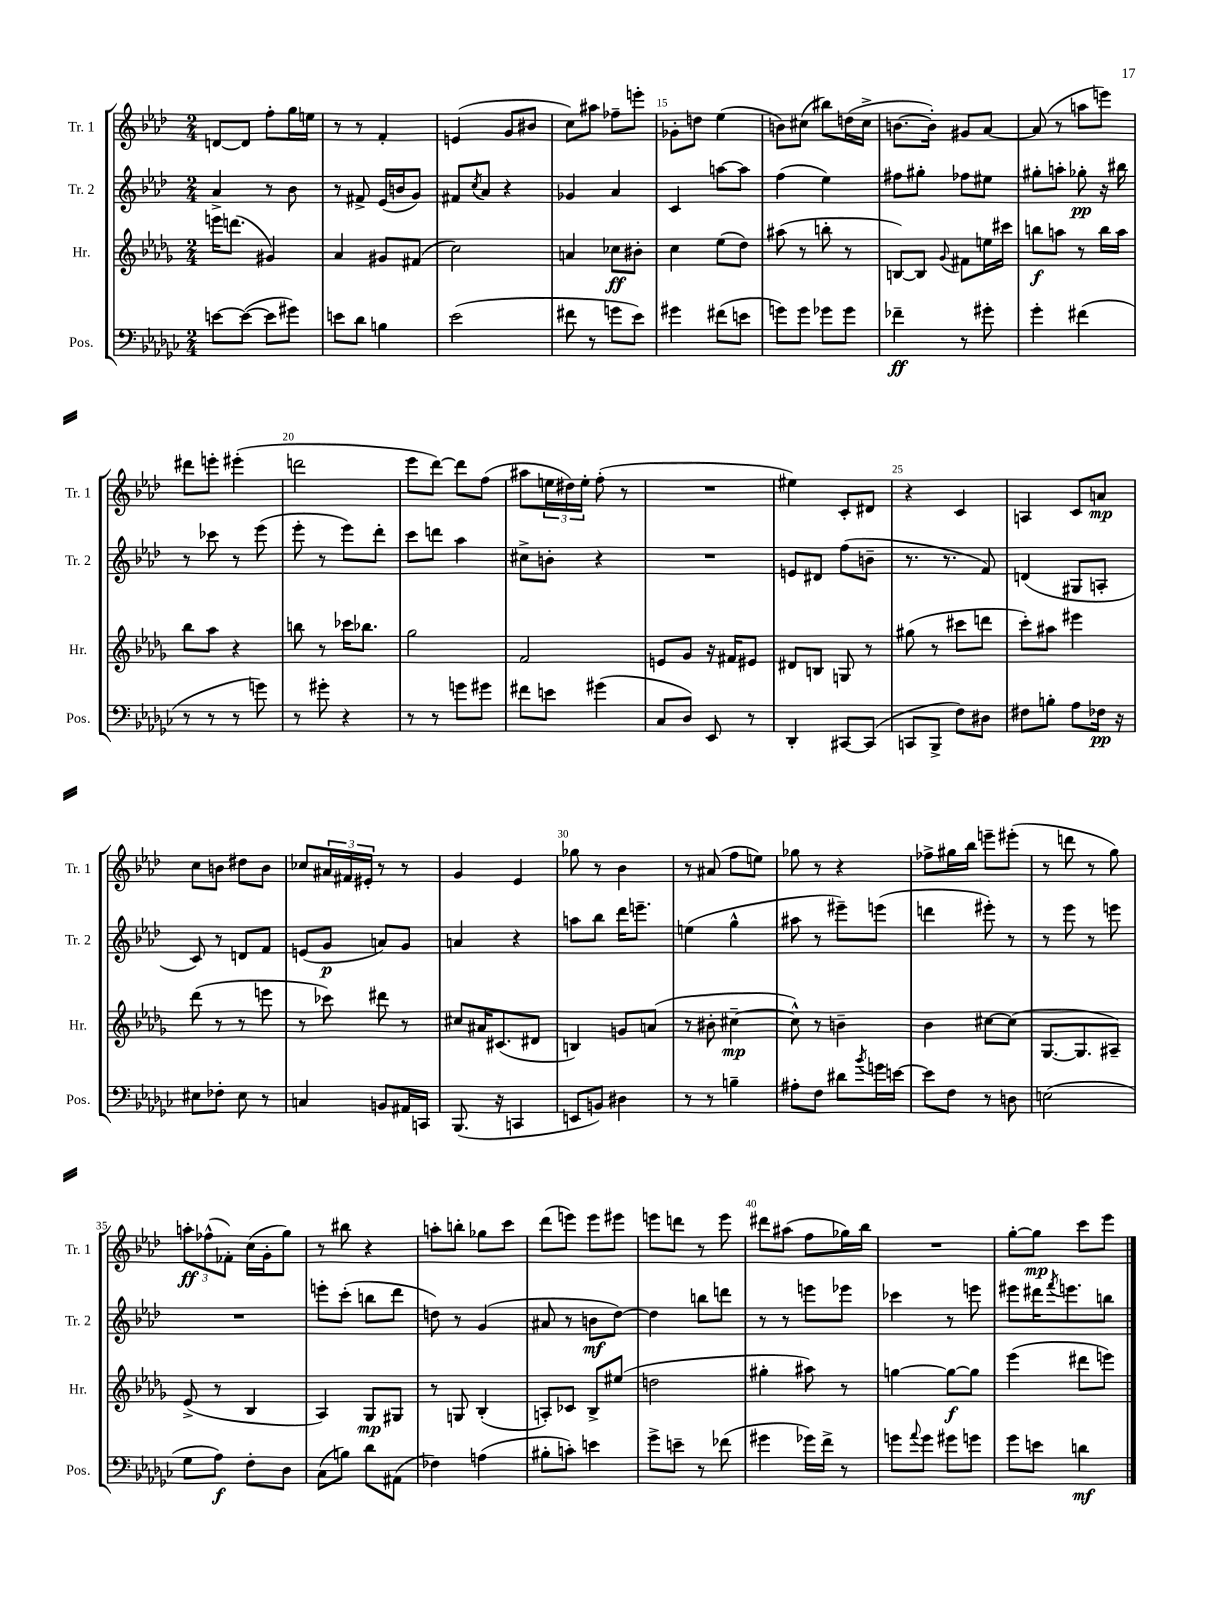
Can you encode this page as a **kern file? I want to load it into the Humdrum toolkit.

**kern	**kern	**kern	**kern
*staff4	*staff3	*staff2	*staff1
*clefF4	*clefG2	*clefG2	*clefG2
*k[b-e-a-d-g-c-]	*k[b-e-a-d-g-]	*k[b-e-a-d-]	*k[b-e-a-d-]
*M2/4	*M2/4	*M2/4	*M2/4
[8e	16eee	4a-^	[8d
.	(8.ddd	.	.
(8e_	.	.	8d]
8e]	4g#)	8r	8ff'
8g#)	.	8b-	16gg
.	.	.	16ee
=	=	=	=
8e	4a-	8r	8r
8d-	.	8f#^	8r
4B	8g#	(16e-	4f'
.	.	16b	.
.	(8f#	8g)	.
=	=	=	=
(2e-	2cc)	8f#	(4e
.	.	8qcc	.
.	.	8a-	.
.	.	4r	8g
.	.	.	8b#
=	=	=	=
8f#	4a	4g-	8cc)
8r	.	.	8aa#
8g	8cc-	4a-	8ff-~
8e-)	8b#'	.	8eee'
=	=	=	=
4g#	4cc	4c	8g-'
.	.	.	8dd
(8f#	(8ee-	[8aa	(4ee-
8e	8dd-)	8aa]	.
=	=	=	=
8g)	(8aa#	(4ff	8b)
8g	8r	.	(8cc#
8g-	8bb'	4ee-)	8bb#)
8g-	8r	.	(16dd
.	.	.	16cc#^
=	=	=	=
4f-~	[8B)	8ff#	[8.b
.	8B]	8gg#'	.
.	.	.	16b'])
.	8qqg-	.	.
8r	8f#	8ff-	8g#
8g#'	16ee	8ee#	[8a-
.	16ccc#	.	.
=	=	=	=
4g-'	8bb	8gg#'	(8a-]
.	8aa	8aa'	8r
(4f#	8r	8gg-'	8aa
.	16bb	16r	8eee)
.	16aa	16bb#	.
=	=	=	=
8r	8bb-	8r	8ddd#
8r	8aa-	8ccc-	8eee'
8r	4r	8r	(4eee#'
8g)	.	(8eee-	.
=	=	=	=
8r	8bb	8eee-'	2ddd
8g#'	8r	8r	.
4r	16ccc-	8eee-)	.
.	8.bb-	.	.
.	.	8ddd-'	.
=	=	=	=
8r	2gg-	8ccc	8eee-
8r	.	8ddd	[8ddd-)
8g	.	4aa-	8ddd-]
8g#	.	.	(8ff
=	=	=	=
8f#	2f	8cc#^	8aa#
8e	.	8b'	24ee
.	.	.	24dd#)
.	.	.	24ee'
(4g#	.	4r	(8ff'
.	.	.	8r
=	=	=	=
8C-	8e	2r	2r
8D-)	8g-	.	.
8EE-	16r	.	.
.	16f#	.	.
8r	8e#	.	.
=	=	=	=
4DD-'	8d#	8e	4ee#)
.	8B	8d#	.
[8CC#	8G	(8ff	8c'
(8CC#]	8r	8b~	8d#
=	=	=	=
8CC	(8gg#	8.r	4r
8BBB-^	8r	.	.
.	.	8.r	.
8F)	8ccc#	.	4c
8D#	8ddd	8f)	.
=	=	=	=
8F#	8ccc')	(4d	4A
8B'	8aa#	.	.
8A-	4eee#	8G#	8c
16F-	.	8A'	8a
16r	.	.	.
=	=	=	=
8E#	(8ddd-	8c)	8cc
8F-'	8r	8r	8b
8E#	8r	8d	8dd#
8r	8eee	8f	8b
=	=	=	=
4C	8r	(8e	8cc-
.	8ccc-)	8g	24a#
.	.	.	24f#
.	.	.	24e#'
8BB	8ddd#	8a)	8r
16AA#	8r	8g	8r
16CC	.	.	.
=	=	=	=
(8.BBB-	8cc#	4a	4g
.	16a#	.	.
16r	(8.c#	.	.
4CC	.	4r	4e-
.	8d#	.	.
=	=	=	=
8EE	4B)	8aa	8gg-
8BB)	.	8bb-	8r
4D#	8g	16ddd-	4b-
.	.	8.eee~	.
.	(8a	.	.
=	=	=	=
8r	8r	(4ee	8r
8r	8b#'	.	(8a#
4B~	[4cc#~	4gg^^	8ff
.	.	.	8ee)
=	=	=	=
8A#'	8cc#^^])	8aa#	8gg-
8F	8r	8r	8r
8d#	4b~	8eee#~)	4r
8qb-	.	.	.
16g	.	(8eee	.
[16e	.	.	.
=	=	=	=
8e]	4b-	4ddd	8ff-^
8F	.	.	16gg#
.	.	.	16bb-
8r	[8cc#	8eee#')	8eee~
8D	(8cc#]	8r	(8eee#'
=	=	=	=
(2E	[8.G-	8r	8r
.	.	8eee-	8ddd
.	8.G-]	.	.
.	.	8r	8r
.	8A#~)	8eee	8gg)
=	=	=	=
8G-	(8e-^	2r	12aa'
.	.	.	(12ff-^^
8A-)	8r	.	.
.	.	.	12f-')
8F'	4B-	.	(16cc
.	.	.	16g'
8D-	.	.	8gg)
=	=	=	=
(8C-	4A-)	8eee'	8r
8B)	.	(8ccc'	8bb#
8d-	8G-	8bb	4r
(8AA#	8G#	8ddd-	.
=	=	=	=
4F-)	8r	8dd)	8aa'
.	8G	8r	8bb'
(4A	(4B-'	(4g	8gg-
.	.	.	8ccc
=	=	=	=
8B#'	8A')	8a#	(8ddd-
8c')	8c-	8r	8eee)
4e	8B-^	8b	8eee
.	(8ee#	[8dd-)	8eee#
=	=	=	=
8g-^	2dd	4dd-]	8eee
8e~	.	.	8ddd
8r	.	8bb	8r
(8f-	.	8ddd	8eee
=	=	=	=
4g#	4gg#'	8r	8ddd#
.	.	8r	(8aa#
16g-)	8aa#)	8eee	8ff
16f^	.	.	.
8r	8r	8eee-	16gg-)
.	.	.	16bb-
=	=	=	=
8g	[4gg	4ccc-	2r
8qqa-	.	.	.
8g	.	.	.
8g#	8gg_	8r	.
8g	8gg]	8eee	.
=	=	=	=
8g-	(4eee-	8eee#	[8gg'
8e	.	16ddd#	8gg]
.	.	8qfff	.
.	.	8.eee	.
4d	8ddd#	.	8ccc
.	8eee)	8bb	8eee-
==	==	==	==
*-	*-	*-	*-
